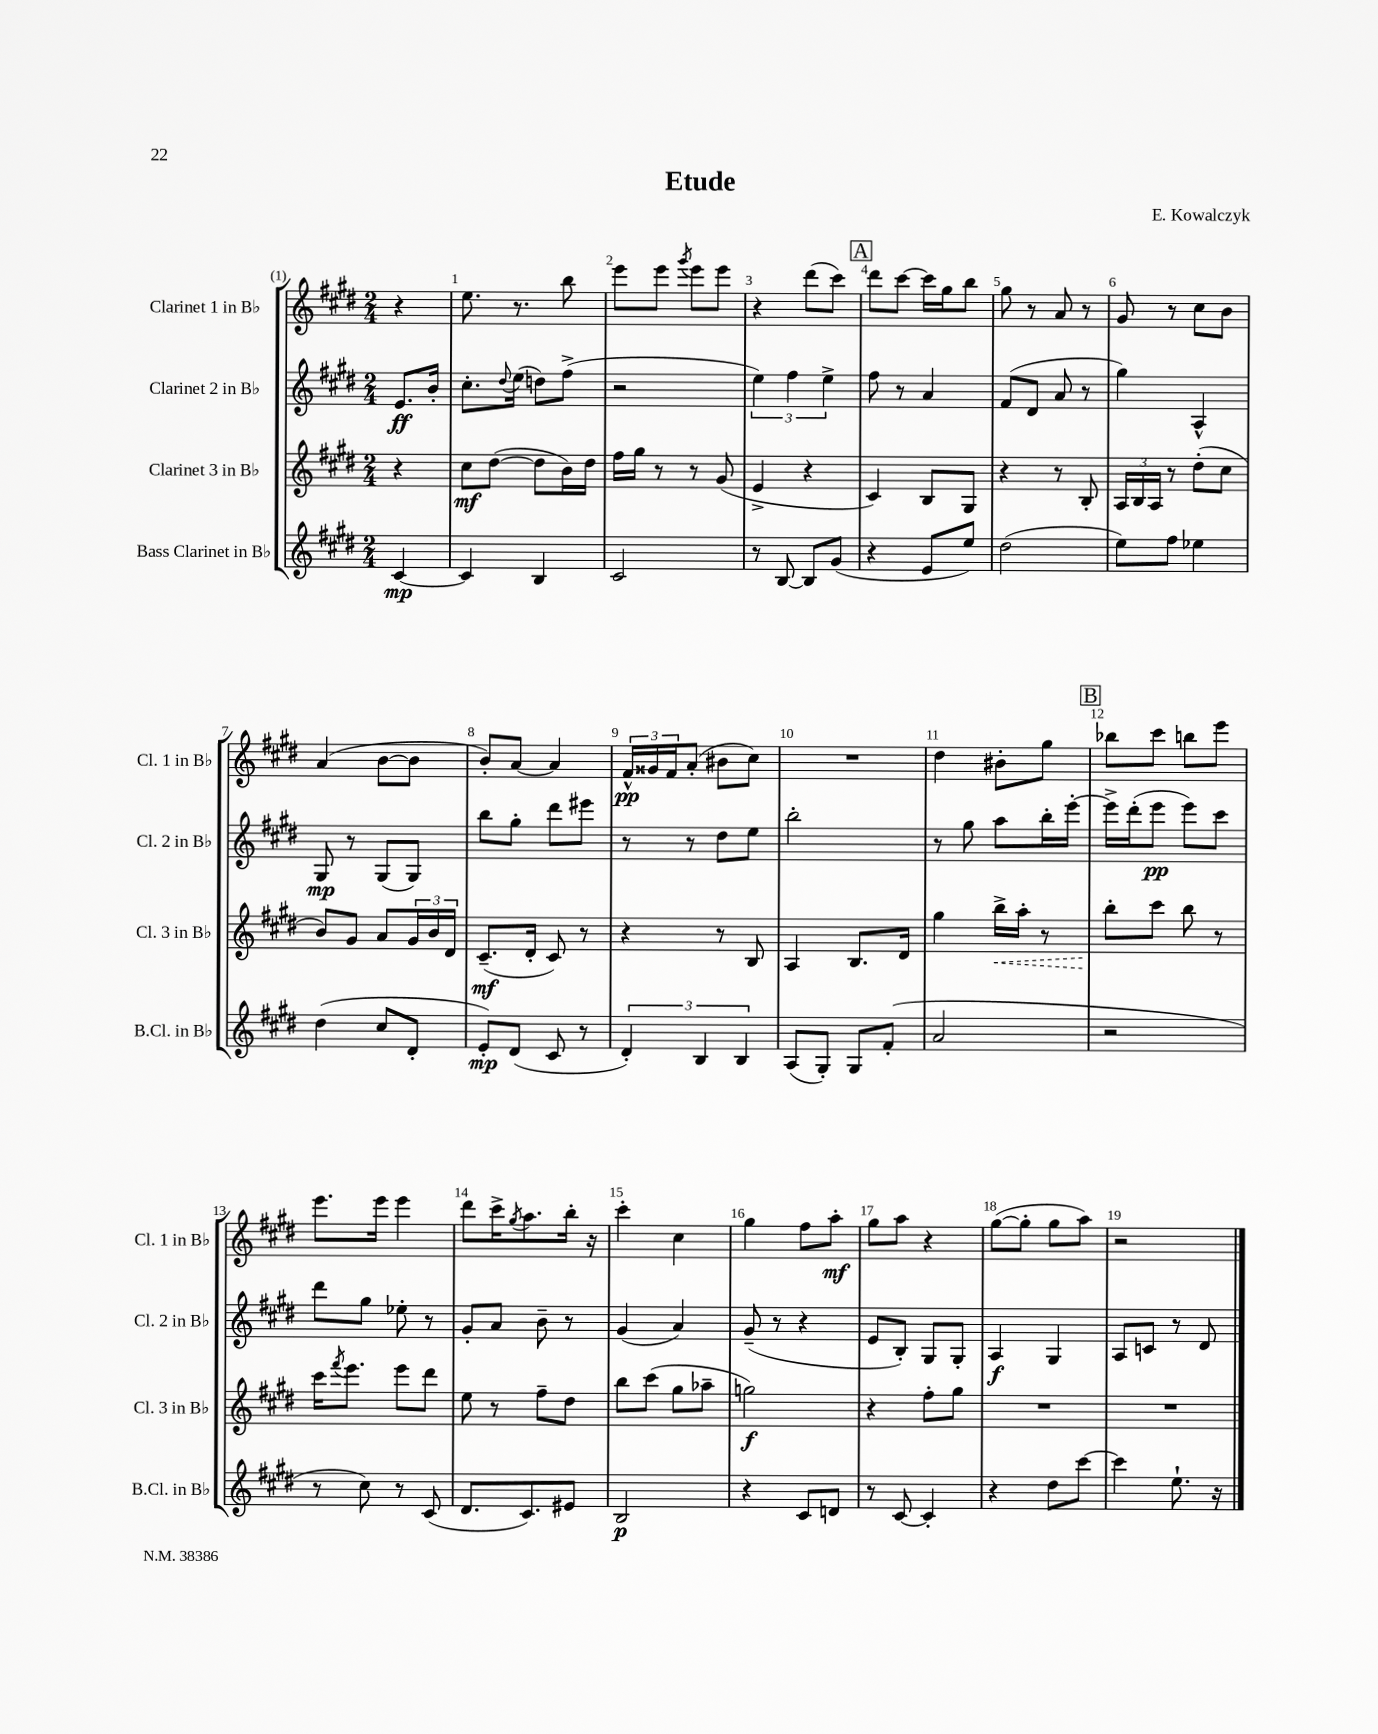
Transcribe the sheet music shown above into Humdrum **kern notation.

**kern	**kern	**kern	**kern
*staff4	*staff3	*staff2	*staff1
*clefG2	*clefG2	*clefG2	*clefG2
*k[f#c#g#d#]	*k[f#c#g#d#]	*k[f#c#g#d#]	*k[f#c#g#d#]
*M2/4	*M2/4	*M2/4	*M2/4
[4c#/	4r	8.e/L	4r
.	.	16b'/Jk	.
=	=	=	=
4c#/]	8cc#\L	8.cc#'\L	8.ee\
.	([8dd#\J	.	.
.	.	8qqdd#/	.
.	.	(16ee\Jk	8.r
4B/	8dd#\]L	8dd\L)	.
.	16b\L)	(8ff#^\J	8bb\
.	16dd#\JJ	.	.
=	=	=	=
2c#/	16ff#\LL	2r	8eee\L
.	16gg#\JJ	.	.
.	8r	.	8eee\J
.	.	.	8qggg#/
.	8r	.	8eee\L
.	(8g#/	.	8eee\J
=	=	=	=
8r	4e^/	6ee\)	4r
[8B/	.	.	.
.	.	6ff#\	.
8B/]L	4r	.	(8ddd#\L
.	.	6ee^\	.
(8g#/J	.	.	8ccc#\J)
=	=	=	=
4r	4c#/)	8ff#\	8ddd#\L
.	.	8r	[8ccc#\J
8e/L	8B/L	4a/	16ccc#\]LL
.	.	.	16gg#\J
8ee/J)	8G#/J	.	8bb\J
=	=	=	=
(2dd#\	4r	(8f#/L	8gg#\
.	.	8d#/J	8r
.	8r	8a/	8a/
.	8B'/	8r	8r
=	=	=	=
8ee\L)	24A/LL	4gg#\)	8g#/
.	24B/	.	.
.	24A/JJ	.	.
8ff#\J	8r	.	8r
4ee-\	(8dd#'\L	4A^^/	8cc#\L
.	8cc#\J	.	8b\J
=	=	=	=
(4dd#\	8b/L)	8G#/	(4a/
.	8g#/J	8r	.
8cc#/L	8a/L	(8G#/L	[8b\L
8d#'/J	24g#/L	8G#/J)	8b\]J
.	24b/	.	.
.	24d#/JJ	.	.
=	=	=	=
8e'/L)	(8.c#~/L	8bb\L	8b'/L)
(8d#/J	.	8gg#'\J	[8a/J
.	16d#'/Jk	.	.
8c#/	8c#/)	8ddd#\L	4a/]
8r	8r	8eee#\J	.
=	=	=	=
6d#'/)	4r	8r	24f#^^/LL
.	.	.	24g##/
.	.	.	24f#/J
.	.	8r	(8a'/J
6B/	.	.	.
.	8r	8dd#\L	8b#\L
6B/	.	.	.
.	8B/	8ee\J	8cc#\J)
=	=	=	=
(8A/L	4A/	2bb'\	2r
8G#'/J)	.	.	.
8G#/L	8.B/L	.	.
(8f#'/J	.	.	.
.	16d#/Jk	.	.
=	=	=	=
2a/	4gg#\	8r	4dd#\
.	.	8gg#\	.
.	16bb^\LL	8aa\L	8b#'\L
.	16aa'\JJ	.	.
.	8r	16bb'\L	8gg#\J
.	.	[16eee'\JJ	.
=	=	=	=
2r	8bb'\L	16eee^\]LL	8bb-\L
.	.	(16ddd#'\J	.
.	8ccc#\J	8eee\J	8ccc#\J
.	8bb\	8eee\L)	8bb\L
.	8r	8ccc#\J	8eee\J
=	=	=	=
8r	16ccc#\LK	8ddd#\L	8.eee\L
.	8qfff#/	.	.
.	8.eee\J	.	.
8cc#\)	.	8gg#\J	.
.	.	.	16eee\Jk
8r	8eee\L	8ee-'\	4eee\
(8c#/	8ddd#\J	8r	.
=	=	=	=
8.d#/L	8ee\	8g#'/L	8ddd#\L
.	8r	8a/J	16ccc#^\K
.	.	.	8qgg#/
8.c#/)	.	.	8.aa\
.	8ff#~\L	8b~\	.
8e#/J	8dd#\J	8r	16bb'\Jk
.	.	.	16r
=	=	=	=
2B/	8bb\L	(4g#/	4ccc#'\
.	(8ccc#\J	.	.
.	8gg#\L	4a/)	4cc#\
.	8aa-~\J	.	.
=	=	=	=
4r	2gg\)	(8g#~/	4gg#\
.	.	8r	.
8c#/L	.	4r	8ff#\L
8d/J	.	.	8aa'\J
=	=	=	=
8r	4r	8e/L	8gg#\L
[8c#/	.	8B'/J)	8aa\J
4c#'/]	8ff#'\L	8G#/L	4r
.	8gg#\J	8G#'/J	.
=	=	=	=
4r	2r	4A/	([8gg#\L
.	.	.	8gg#'\]J
8dd#\L	.	4G#/	8gg#\L
[8ccc#\J	.	.	8aa\J)
=	=	=	=
4ccc#\]	2r	8A/L	2r
.	.	8c/J	.
8.ee`\	.	8r	.
.	.	8d#/	.
16r	.	.	.
==	==	==	==
*-	*-	*-	*-
